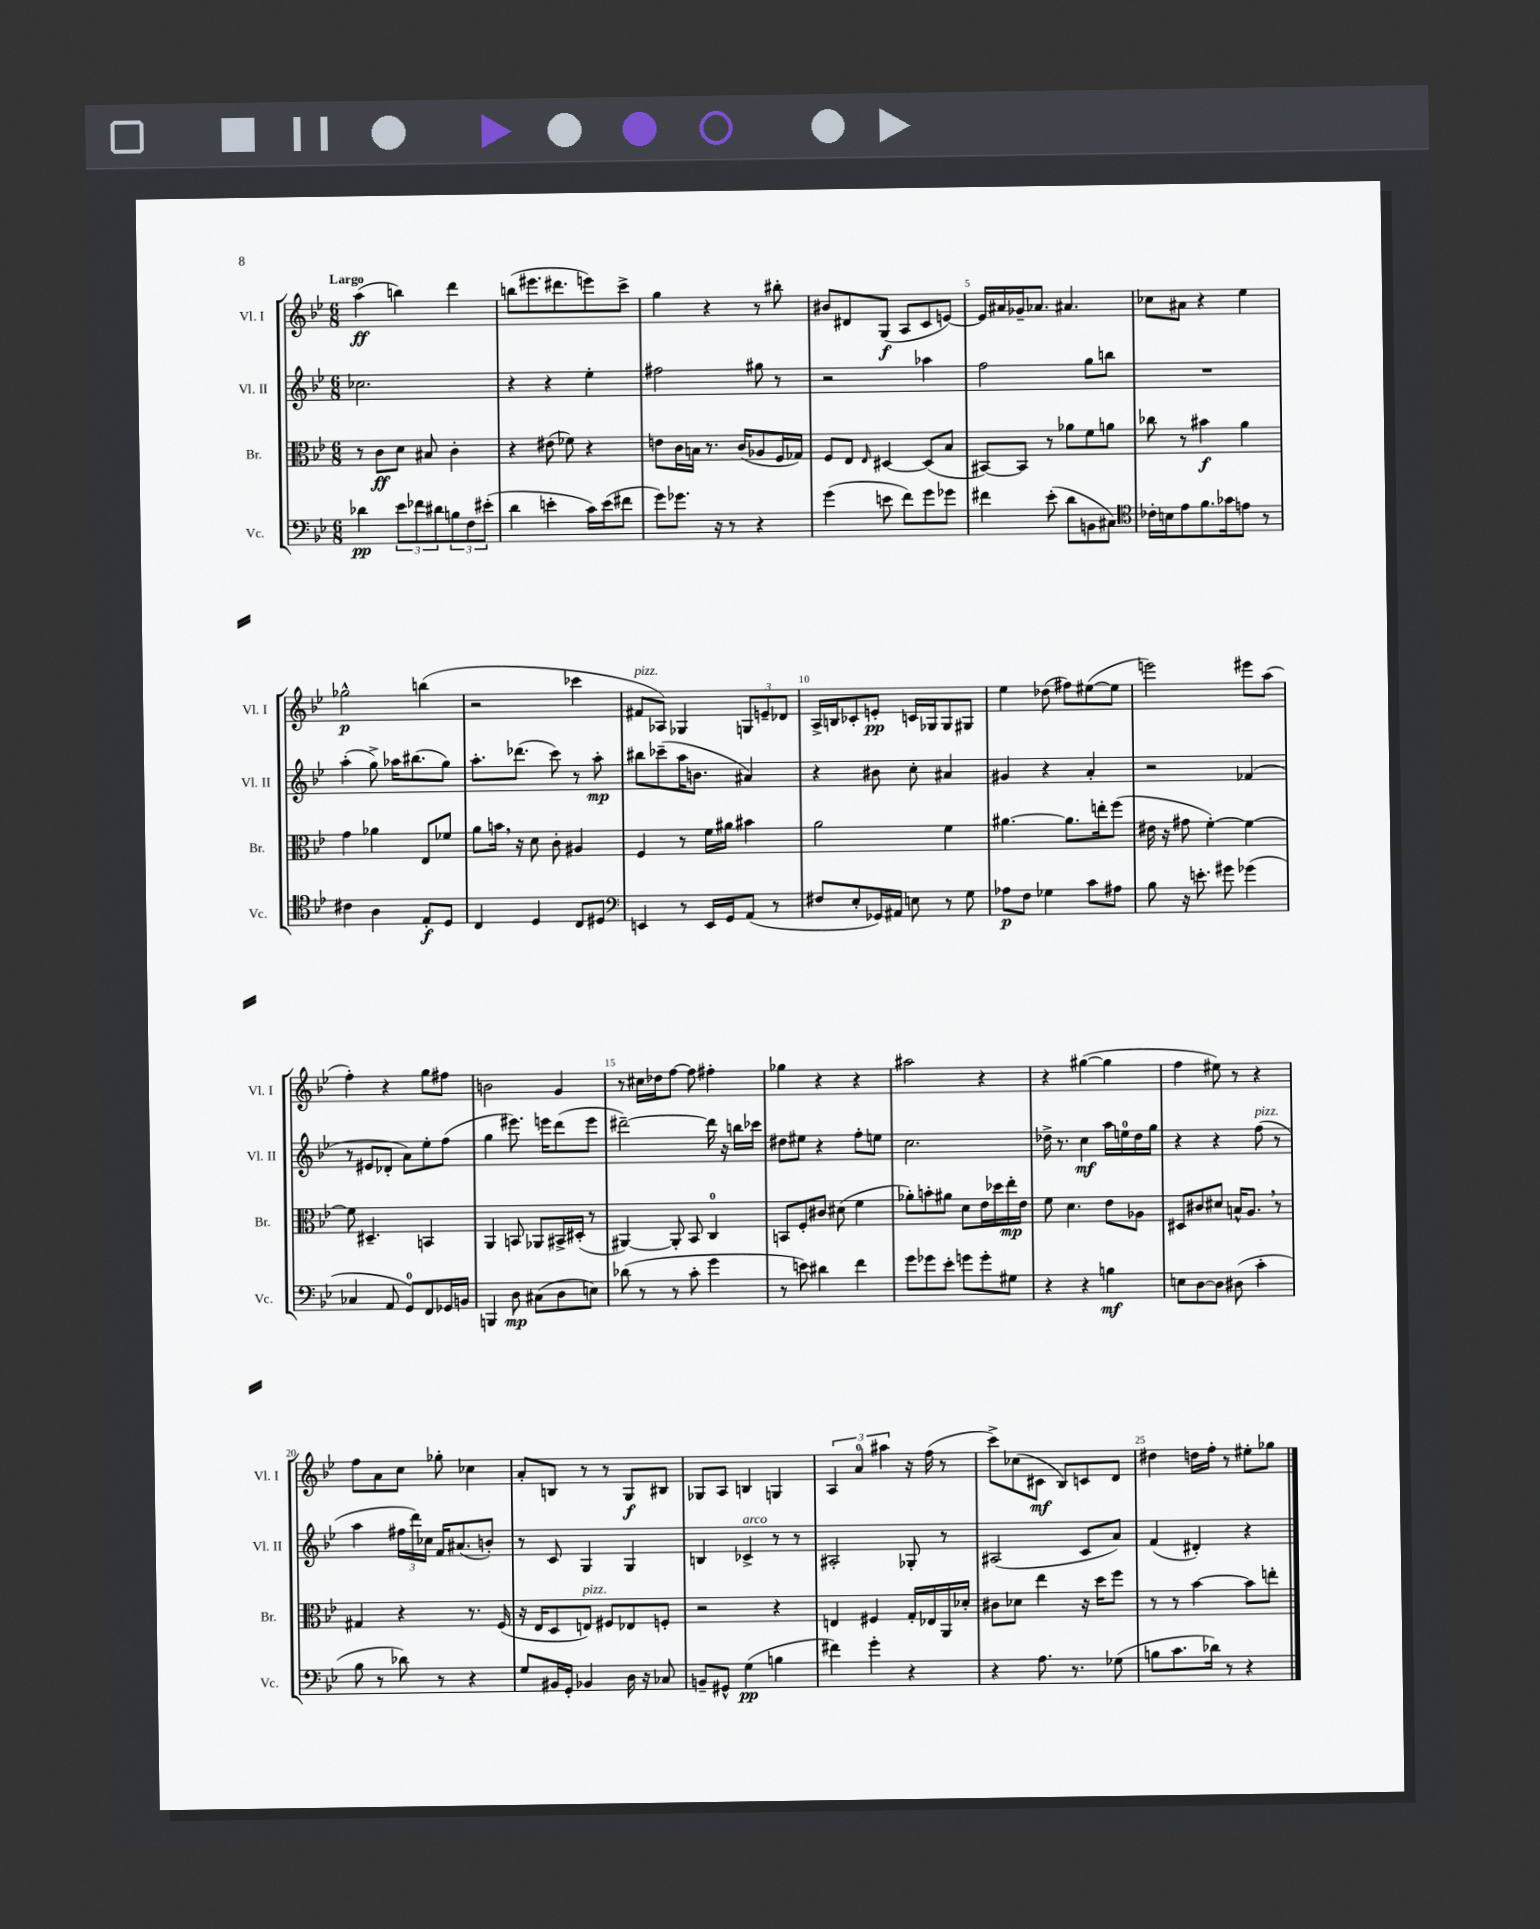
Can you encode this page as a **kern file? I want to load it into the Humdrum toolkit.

**kern	**kern	**kern	**kern
*staff4	*staff3	*staff2	*staff1
*clefF4	*clefC3	*clefG2	*clefG2
*k[b-e-]	*k[b-e-]	*k[b-e-]	*k[b-e-]
*M6/8	*M6/8	*M6/8	*M6/8
4d-	8r	2.cc-	(4aa
.	8c	.	.
12e-	8d	.	4bb)
12f-	.	.	.
.	8B#	.	.
12d#	.	.	.
12B	4c'	.	4ddd
12F	.	.	.
(12e#'	.	.	.
=	=	=	=
4d	4r	4r	(8bb
.	.	.	8.eee#
4e'	(8e#	4r	.
.	.	.	8.ddd#
.	8f-)	.	.
16c)	4r	4ee-'	8eee)
(16e	.	.	.
8f#	.	.	8ccc^
=	=	=	=
8g)	8e	2ff#	4gg
8.g-	16c	.	.
.	16B	.	.
.	8.r	.	4r
16r	.	.	.
8r	.	.	.
.	(16c	.	.
4r	8A-	8gg#	8r
.	16F	8r	8bb#'
.	16G-)	.	.
=	=	=	=
(4g	8F	2r	8b#
.	8E-	.	8d#
.	16qqE-	.	.
8e	[4D#	.	(8G
8f)	.	.	8A
8g	(8D#]	4aa-	8c
8g-	8B-	.	[8e)
=	=	=	=
4f#	[8BB#)	2ff	16e]
.	.	.	16a#
.	8BB#]	.	16g-~
.	.	.	8.a-
(8e-'	8r	.	.
8d	8a-	.	4.a#
8BB	8f	8gg	.
8C#)	8a	8bb	.
=	=	=	=
*clefC4	*	*	*
16c-'	8cc-	2.r	8cc-
16B	.	.	.
8e-	8r	.	8a#
8.f	4b#	.	4r
16g-	.	.	.
8e	4a	.	4ee-
8r	.	.	.
=	=	=	=
4c#	4g	(4aa'	2gg-^^
4A	4a-	8gg^)	.
.	.	16aa-	.
.	.	(8.bb#	.
8E-'	8E-	.	(4bb
8D	8f-	8gg)	.
=	=	=	=
4C	8a	8.aa'	2r
.	16b	.	.
.	16r	(8.ddd-	.
4D	8d	.	.
.	8c'	8ccc)	.
8C	4A#	8r	4ccc-
8D#	.	8aa'	.
=	=	=	=
*clefF4	*	*	*
4EE	4F	8bb#	8f#
.	.	(8ccc-~	8A-)
8r	8r	16aa	4G-
.	.	8.b	.
16EE	16f	.	.
16GG	16a#	.	.
(8AA	4b#	4a#)	12G
.	.	.	12e~
8r	.	.	.
.	.	.	12d-
=	=	=	=
8F#	2a	4r	16A^
.	.	.	16B
8E-'	.	.	8c-'
16GG-)	.	8b#	8e'
16AA#	.	.	.
8E	.	8cc'	16c
.	.	.	16G-
8r	4f	4a#	8G-
8G	.	.	8G#
=	=	=	=
8A-	[4.a#	4g#	4ee-
8F	.	.	.
4G-	.	4r	(8dd-
.	8.a#]	.	8ff#)
8c	.	4a'	([8ee#
.	16ee'	.	.
8A#	(8ff	.	8ee#]
=	=	=	=
8B-	16e#	2r	2eee)
.	16r	.	.
16r	8g#	.	.
8.e'	.	.	.
.	[4f')	.	.
8g#	.	.	.
(4g-	4f_	(4f-	8eee#
.	.	.	(8aa
=	=	=	=
4C-	8f]	8r	4ff')
.	4.D#~	8e#	.
8AA	.	8d-'	4r
8GG)	.	8a)	.
8FF	4BB	8ee-'	8gg
16GG-	.	(8ff	8ff#
16BB	.	.	.
=	=	=	=
4BBB	4AA	4gg	2b
8D	8BB	8.eee#)	.
(8C#	8AA-	.	.
.	.	16eee	.
8D	16BB#^	(8ddd	4g
.	(16D#'	.	.
8E)	8r	8eee	.
=	=	=	=
(8d-	[4AA#)	[2ddd#~)	8r
8r	.	.	16cc#
.	.	.	16dd-
8r	8AA#']	.	[8ff
8c'	8BB-	.	8ff]
4g	4C	16ddd#]	4ff#'
.	.	16r	.
.	.	16bb	.
.	.	16ccc-	.
=	=	=	=
8r	8BB	8dd#	4gg-
8e)	8F'	8ee#	.
4d#	8c#	4r	4r
.	(8d#	.	.
4f	4f	8ff'	4r
.	.	8ee	.
=	=	=	=
8g	8a-')	2.cc	2aa#
8g-	8b'	.	.
8e-'	8a#	.	.
8g	8d	.	.
8g'	16e-	.	4r
.	16dd-	.	.
8G#	16ee-'	.	.
.	16e-	.	.
=	=	=	=
4r	8f	16dd-^	4r
.	.	8.r	.
.	4.d	.	.
4r	.	4cc	([4gg#
4B	8e-	16aa	4gg#]
.	.	16ee	.
.	8A-	16dd-	.
.	.	16gg	.
=	=	=	=
8E	8D#	4r	4ff
[8D	8c#	.	.
8D]	8d#	4r	8ee#)
(8D#	16B^^	.	8r
.	8.A	.	.
4c'	.	(8ff	4r
.	8r	8r	.
=	=	=	=
8B-	4G#	4aa	8ff
8r	.	.	8a
8d-)	4r	24ff#	8cc
.	.	24ddd)	.
.	.	24cc-	.
8r	.	16f	8gg-'
.	.	(8.a#	.
4r	8.r	.	4cc-
.	.	8b')	.
.	(16F	.	.
=	=	=	=
8G	16r	8r	8a'
.	16E-	.	.
16BB#	8D	8c	8B
16GG'	.	.	.
4BB-	8E)	4G	8r
.	8F#	.	8r
16D	8E-	4G	8G
16r	.	.	.
8C-	8F'	.	8B#
=	=	=	=
8BB~	2r	4B	8G-
8GG#^^	.	.	8A
(4G	.	4c-^	4B
4B	4r	8r	4G
.	.	8r	.
=	=	=	=
4f#)	4E	2A#'	6A
.	.	.	6a
4g'	4F#	.	.
.	.	.	6aa#
4r	16G'	8G-'	16r
.	16E-	.	(16ff
.	16AA	8r	8r
.	16d-'	.	.
=	=	=	=
4r	8c#	(2A#	8ccc^)
.	8d-	.	(8cc-
8.A	4ee-	.	8c#
.	.	.	8B-)
8.r	.	.	.
.	16r	8c	8c
.	16dd	.	.
(8G-	8ff	8a)	8d
=	=	=	=
8B	8r	(4f	4dd#
8.c	8r	.	.
.	[4b-	4d#')	16dd
16d-)	.	.	16ff'
8r	.	.	8r
4r	8b-]	4r	8ee#'
.	8ee'	.	8gg-
==	==	==	==
*-	*-	*-	*-
